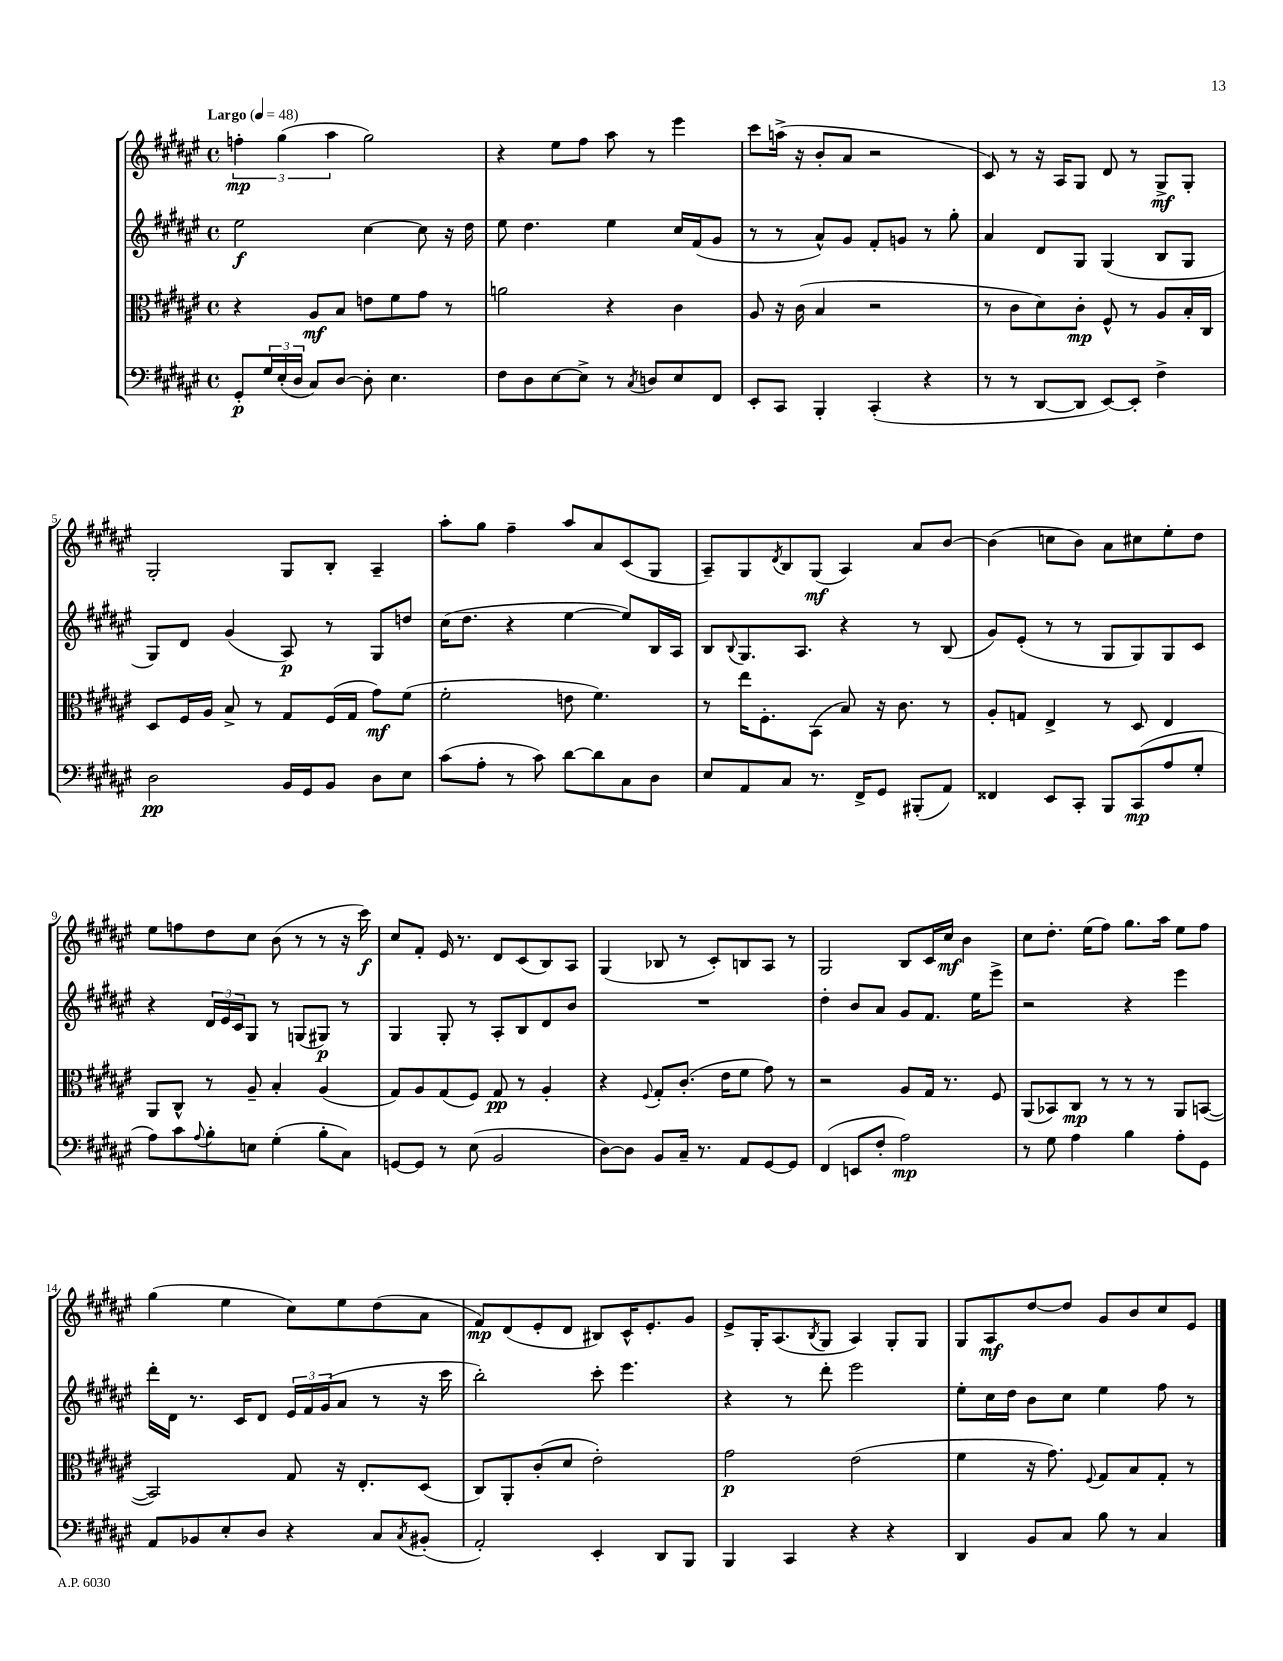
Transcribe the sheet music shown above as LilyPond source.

<<
\new StaffGroup <<
\new Staff = "s0" {
    \clef treble \key fis \major \defaultTimeSignature \time 4/4 \tempo "Largo" 4 = 48
    \tuplet 3/2 { f''4-.\mp gis''4( ais''4 } gis''2) |
    r4 eis''8 fis''8 ais''8 r8 eis'''4 |
    cis'''8 a''16->( r16 b'8-. ais'8 r2 |
    cis'8) r8 r16 ais16 gis8 dis'8 r8 gis8->\mf gis8-. |
    gis2-. gis8 b8-. ais4-- |
    ais''8-. gis''8 fis''4-- ais''8 ais'8 cis'8( gis8 |
    ais8--) gis8 \acciaccatura { dis'8 } b8 gis8\mf( ais4) ais'8 b'8~ |
    b'4( c''8 b'8) ais'8 cis''8 eis''8-. dis''8 |
    eis''8 f''8 dis''8 cis''8 b'8( r8 r8 r16 cis'''16\f) |
    cis''8 fis'8-. eis'16 r8. dis'8 cis'8( b8) ais8 |
    gis4( bes8 r8 cis'8-.) b8 ais8 r8 |
    gis2 b8 cis'16 cis''16\mf b'4 |
    cis''8 dis''8.-. eis''16( fis''8) gis''8. ais''16 eis''8 fis''8 |
    gis''4( eis''4 cis''8) eis''8 dis''8( ais'8 |
    fis'8\mp) dis'8( eis'8-. dis'8 bis8) cis'16-^ eis'8.-. gis'8 |
    eis'8-> gis16-. ais8.( \acciaccatura { b8 } gis8 ais4) gis8-. gis8 |
    gis8 ais8\mf dis''8~ dis''8 gis'8 b'8 cis''8 eis'8 \bar "|." |
}
\new Staff = "s1" {
    \clef treble \key fis \major \defaultTimeSignature \time 4/4
    eis''2\f cis''4~ cis''8 r16 dis''16 |
    eis''8 dis''4. eis''4 cis''16 fis'16( gis'8 |
    r8 r8 ais'8-^) gis'8 fis'8-. g'8 r8 gis''8-. |
    ais'4 dis'8 gis8 gis4( b8 gis8 |
    gis8) dis'8 gis'4( ais8\p) r8 gis8 d''8 |
    cis''16( dis''8. r4 eis''4~ eis''8) b16 ais16 |
    b8 \appoggiatura { b8 } gis8. ais8. r4 r8 b8( |
    gis'8) eis'8-.( r8 r8 gis8 gis8) gis8 cis'8 |
    r4 \tuplet 3/2 { dis'16 eis'16 cis'16 } gis8 r8 g8( gis8\p) r8 |
    gis4 gis8-. r8 ais8-. b8 dis'8 b'8 |
    R1 |
    dis''4-. b'8 ais'8 gis'8 fis'8. eis''16 eis'''8-> |
    r2 r4 eis'''4 |
    dis'''16-. dis'16 r8. cis'16 dis'8 \tuplet 3/2 { eis'16 fis'16 gis'16( } ais'8 r8 r16 cis'''16 |
    b''2-.) cis'''8-. eis'''4. |
    r4 r8 dis'''8-. eis'''2 |
    eis''8-. cis''16 dis''16 b'8 cis''8 eis''4 fis''8 r8 \bar "|." |
}
\new Staff = "s2" {
    \clef alto \key fis \major \defaultTimeSignature \time 4/4
    r4 ais8\mf b8 e'8 fis'8 gis'8 r8 |
    a'2 r4 cis'4 |
    ais8 r16 cis'16( b4 r2 |
    r8 cis'8 dis'8) cis'8-.\mp fis8-^ r8 ais8 b16-. cis16 |
    dis8 fis16 ais16 b8-> r8 gis8 fis16( gis16 gis'8\mf) fis'8( |
    fis'2-. e'8 fis'4.) |
    r8 eis''16 fis8.-. b,8( b8) r16 cis'8. r8 |
    ais8-. g8 eis4-> r8 dis8 eis4 |
    ais,8 cis8-^ r8 ais8-- b4-. ais4( |
    gis8) ais8 gis8( fis8) gis8\pp r8 ais4-. |
    r4 \appoggiatura { fis8 } gis8-. cis'8.-.( eis'16 fis'8 gis'8) r8 |
    r2 ais8 gis16 r8. fis8 |
    ais,8( bes,8) cis8\mp r8 r8 r8 ais,8 b,8~( |
    b,2) gis8 r16 eis8.-. dis8( |
    cis8) ais,8-. cis'8-.( dis'8 eis'2-.) |
    gis'2\p eis'2( |
    fis'4 r16 gis'8.) \appoggiatura { fis8 } gis8 b8 gis8-. r8 \bar "|." |
}
\new Staff = "s3" {
    \clef bass \key fis \major \defaultTimeSignature \time 4/4
    gis,8-.\p \tuplet 3/2 { gis16 eis16-.( dis16 } cis8) dis8~ dis8-. eis4. |
    fis8 dis8 eis8~ eis8-> r8 \acciaccatura { cis8 } d8 eis8 fis,8 |
    eis,8-. cis,8 b,,4-. cis,4-.( r4 |
    r8 r8 dis,8~ dis,8 eis,8~) eis,8-. fis4-> |
    dis2\pp b,16 gis,16 b,8 dis8 eis8 |
    cis'8( ais8-. r8 cis'8) dis'8~ dis'8 cis8 dis8 |
    eis8 ais,8 cis8 r8. fis,16-> gis,8 bis,,8-.( ais,8) |
    fisis,4 eis,8 cis,8-. b,,8 cis,8\mp( ais8 gis8-. |
    ais8) cis'8 \appoggiatura { ais8 } b8-. e8 gis4-.( b8-. cis8) |
    g,8~ g,8 r8 eis8( b,2 |
    dis8~) dis8 b,8 cis16-- r8. ais,8 gis,8~ gis,8 |
    fis,4( e,8 fis8-. ais2\mp) |
    r8 gis8 ais4 b4 ais8-. gis,8 |
    ais,8 bes,8 eis8-. dis8 r4 cis8 \acciaccatura { cis8 } bis,8-.( |
    ais,2-.) eis,4-. dis,8 b,,8 |
    b,,4 cis,4 r4 r4 |
    dis,4 b,8 cis8 b8 r8 cis4 \bar "|." |
}
>>
>>
